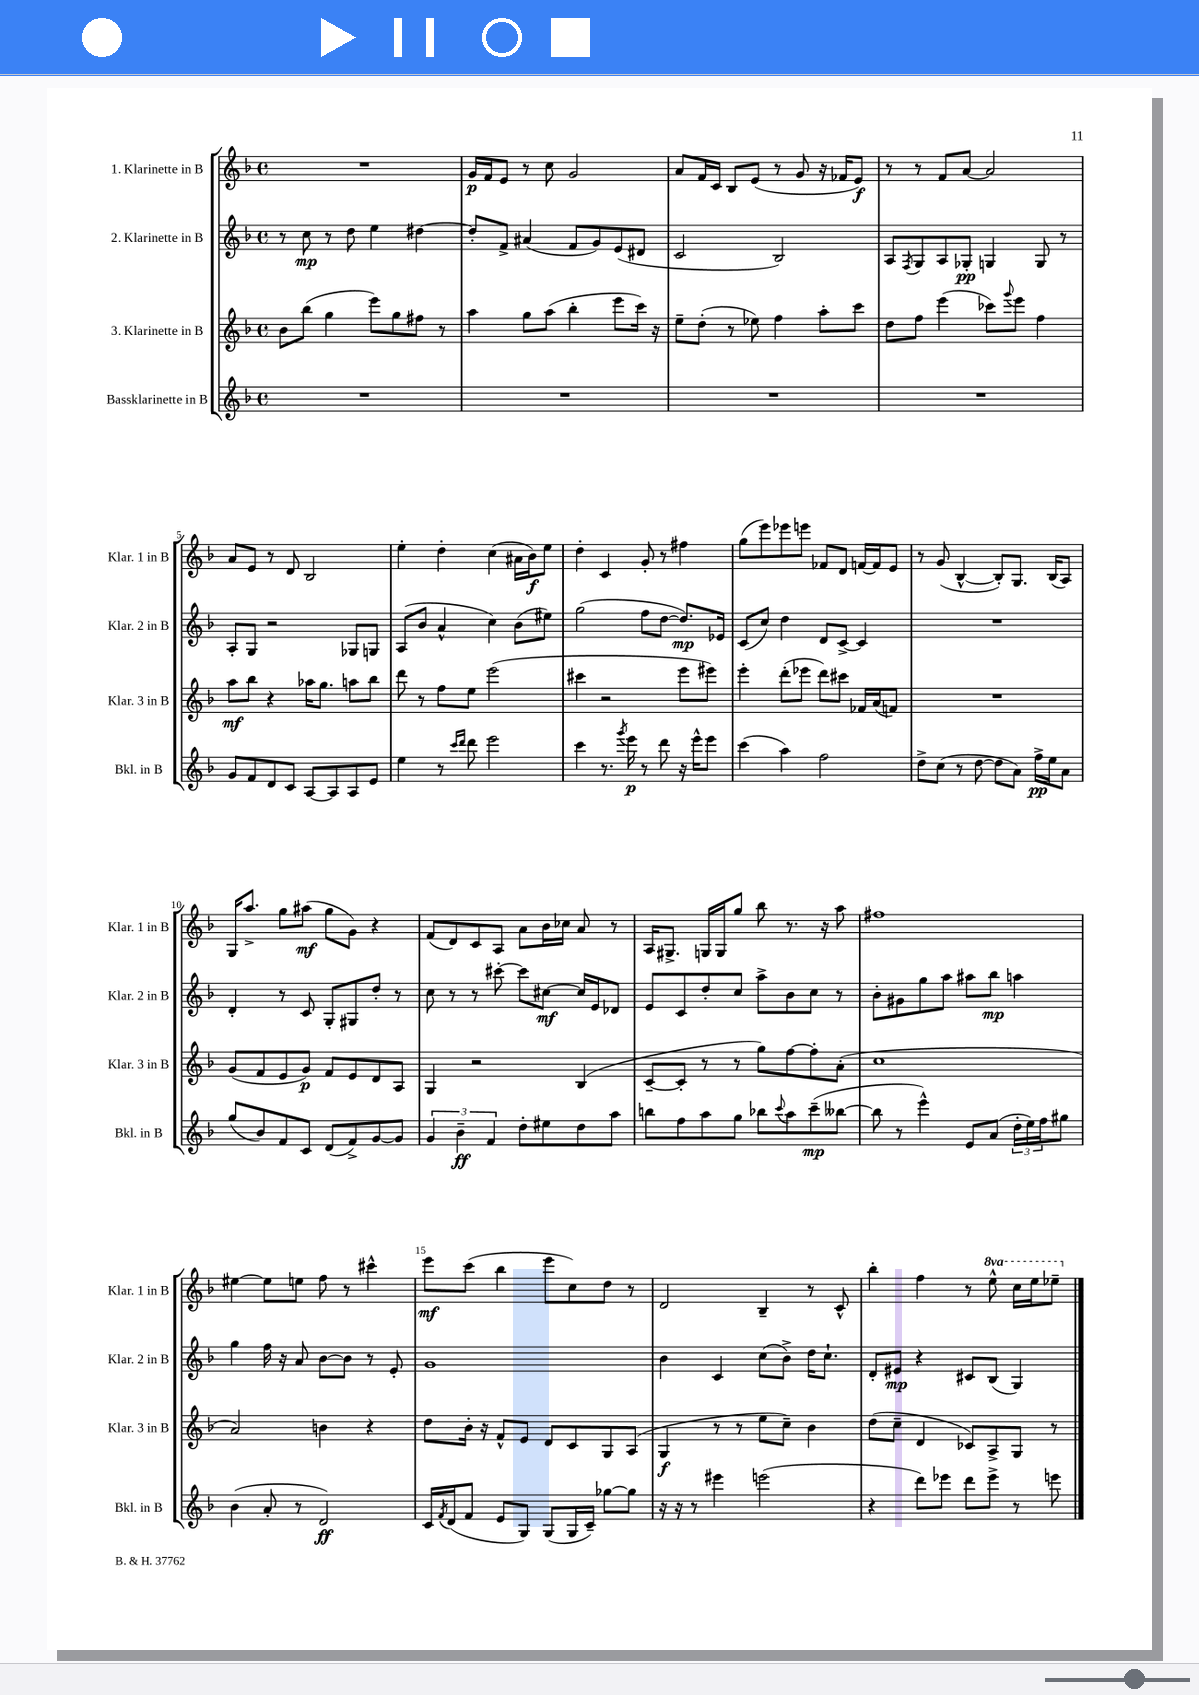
<<
\new StaffGroup <<
\new Staff = "s0" \with { instrumentName = "1. Klarinette in B" shortInstrumentName = "Klar. 1 in B" } {
    \clef treble \key f \major \defaultTimeSignature \time 4/4 \set Staff.ottavationMarkups = #ottavation-simple-ordinals
    R1 |
    g'16\p f'16 e'8 r8 c''8 g'2 |
    a'8 f'16 c'16 bes8 e'8( r8 g'8 r16 fes'16 e'8\f) |
    r8 r8 f'8 a'8~ a'2 |
    a'8 e'8 r8 d'8 bes2 |
    e''4-. d''4-. c''4( ais'16 bes'16\f) e''8 |
    d''4-. c'4 g'8-. r8 fis''4 |
    g''8( e'''8) ees'''8 e'''8 fes'8 d'8 f'16~ f'16 e'8 |
    r8 g'8( bes4~-^ bes8-.) g8. bes16( a8) |
    g16 a''8.-> g''8 ais''8\mf( g''8 g'8) r4 |
    f'8( d'8) c'8 a8 a'8 bes'16 ces''16 a'8 r8 |
    a16 gis8.-> g16 g16 g''8 bes''8 r8. r16 a''8 |
    fis''1 |
    eis''4~ eis''8 e''8 f''8 r8 cis'''4-^ |
    e'''8\mf c'''8( bes''4 e'''8 c''8) d''8 r8 |
    d'2 bes4-- r8 c'8-^ |
    bes''4-. f''4 r8 \ottava #1 e'''8-^ c'''16 e'''16 ees'''8-- \ottava #0 \bar "|." |
}
\new Staff = "s1" \with { instrumentName = "2. Klarinette in B" shortInstrumentName = "Klar. 2 in B" } {
    \clef treble \key f \major \defaultTimeSignature \time 4/4
    r8 c''8\mp r8 d''8 e''4 dis''4~ |
    dis''8-. f'8-> ais'4( f'8 g'8) e'8( dis'8 |
    c'2 bes2) |
    a8 \acciaccatura { f8 } g8 a8 ges8-.\pp g4 g8 r8 |
    a8-. g8 r2 ges8 g8 |
    a8( bes'8 a'4-^ c''4) bes'8( eis''8) |
    g''2( f''8 d''8~ d''8.\mp) ees'16 |
    c'8( c''8) d''4 d'8 c'8~-> c'4 |
    R1 |
    d'4-. r8 c'8 g8-. gis8 d''8-. r8 |
    c''8 r8 r8 cis'''8~-. cis'''8 cis''8~\mf cis''16 e'16 des'8 |
    e'8 c'8 d''8-. c''8 a''8-> bes'8 c''8 r8 |
    bes'8-. gis'8 g''8 a''8 ais''8 bes''8\mp a''4 |
    g''4 f''16 r16 a'8 bes'8~ bes'8 r8 e'8-. |
    g'1 |
    bes'4 c'4 c''8( bes'8->) d''16 c''8.-! |
    d'8-. eis'8\mp r4 cis'8 bes8( g4) \bar "|." |
}
\new Staff = "s2" \with { instrumentName = "3. Klarinette in B" shortInstrumentName = "Klar. 3 in B" } {
    \clef treble \key f \major \defaultTimeSignature \time 4/4
    bes'8 bes''8( g''4 e'''8) g''8 fis''8 r8 |
    a''4 g''8 a''8( bes''4-. e'''8 c'''16) r16 |
    e''8-- d''8-.( r8 ees''8) f''4 a''8-. c'''8 |
    d''8 f''8 e'''4( ces'''8) \appoggiatura { g'''8 } e'''8 f''4 |
    a''8\mf bes''8 r4 aes''16 g''8. a''8 bes''8 |
    d'''8 r8 f''8 e''8 e'''2( |
    cis'''4 r2 e'''8 eis'''8) |
    e'''4-. d'''8-.( ees'''8 d'''8) cis'''8 fes'16 a'16( f'8) |
    R1 |
    g'8( f'8 e'8 g'8\p) f'8 e'8 d'8 a8 |
    g4 r2 bes4( |
    c'8~-- c'8-. r8 r8 g''8) f''8~ f''8-. a'8-.( |
    c''1 |
    a'2) b'4 r4 |
    d''8 bes'16-. r16 f'8-^ e'8 d'8 c'8 g8 a8( |
    g4\f r8 r8 e''8 c''8--) bes'4 |
    d''8( c''8-- d'4 ces'8) a8-> g8 r8 \bar "|." |
}
\new Staff = "s3" \with { instrumentName = "Bassklarinette in B" shortInstrumentName = "Bkl. in B" } {
    \clef treble \key f \major \defaultTimeSignature \time 4/4
    R1 |
    R1 |
    R1 |
    R1 |
    g'8 f'8 d'8 c'8 a8~ a8 a8 e'8 |
    e''4 r8 \grace { c'''16 d'''16 } d'''8 e'''2 |
    c'''4 r8. \acciaccatura { g'''8 } e'''16\p r8 d'''8 r16 e'''16-^ e'''8 |
    c'''4( a''4) f''2 |
    d''8-> c''8( r8 d''8~ d''8 a'8) f''16->\pp e''16 a'8 |
    g''8( bes'8) f'8 c'8 d'8( f'8->) g'8~ g'8 |
    \tuplet 3/2 { g'4 bes'4--\ff f'4 } d''8-. eis''8 d''8 a''8 |
    b''8 f''8 a''8 g''8 bes''8 \appoggiatura { c'''8 } a''8 c'''8--\mp( beses''8~ |
    beses''8 r8 e'''4-^) e'8 a'8( \tuplet 3/2 { d''16-. e''16) f''16 } gis''8 |
    bes'4( a'8-. r8 d'2\ff) |
    c'16 \acciaccatura { f'8 } d'16( f'8 e'8 g8) g8( g16 c'16--) ges''8~ ges''8 |
    r16 r16 r8 eis'''4 e'''2( |
    r4 d'''8) ees'''8 d'''8 ees'''8-> r8 e'''8 \bar "|." |
}
>>
>>
\layout { \context { \Score \override BarNumber.break-visibility = ##(#f #t #t) barNumberVisibility = #(every-nth-bar-number-visible 5) } }
